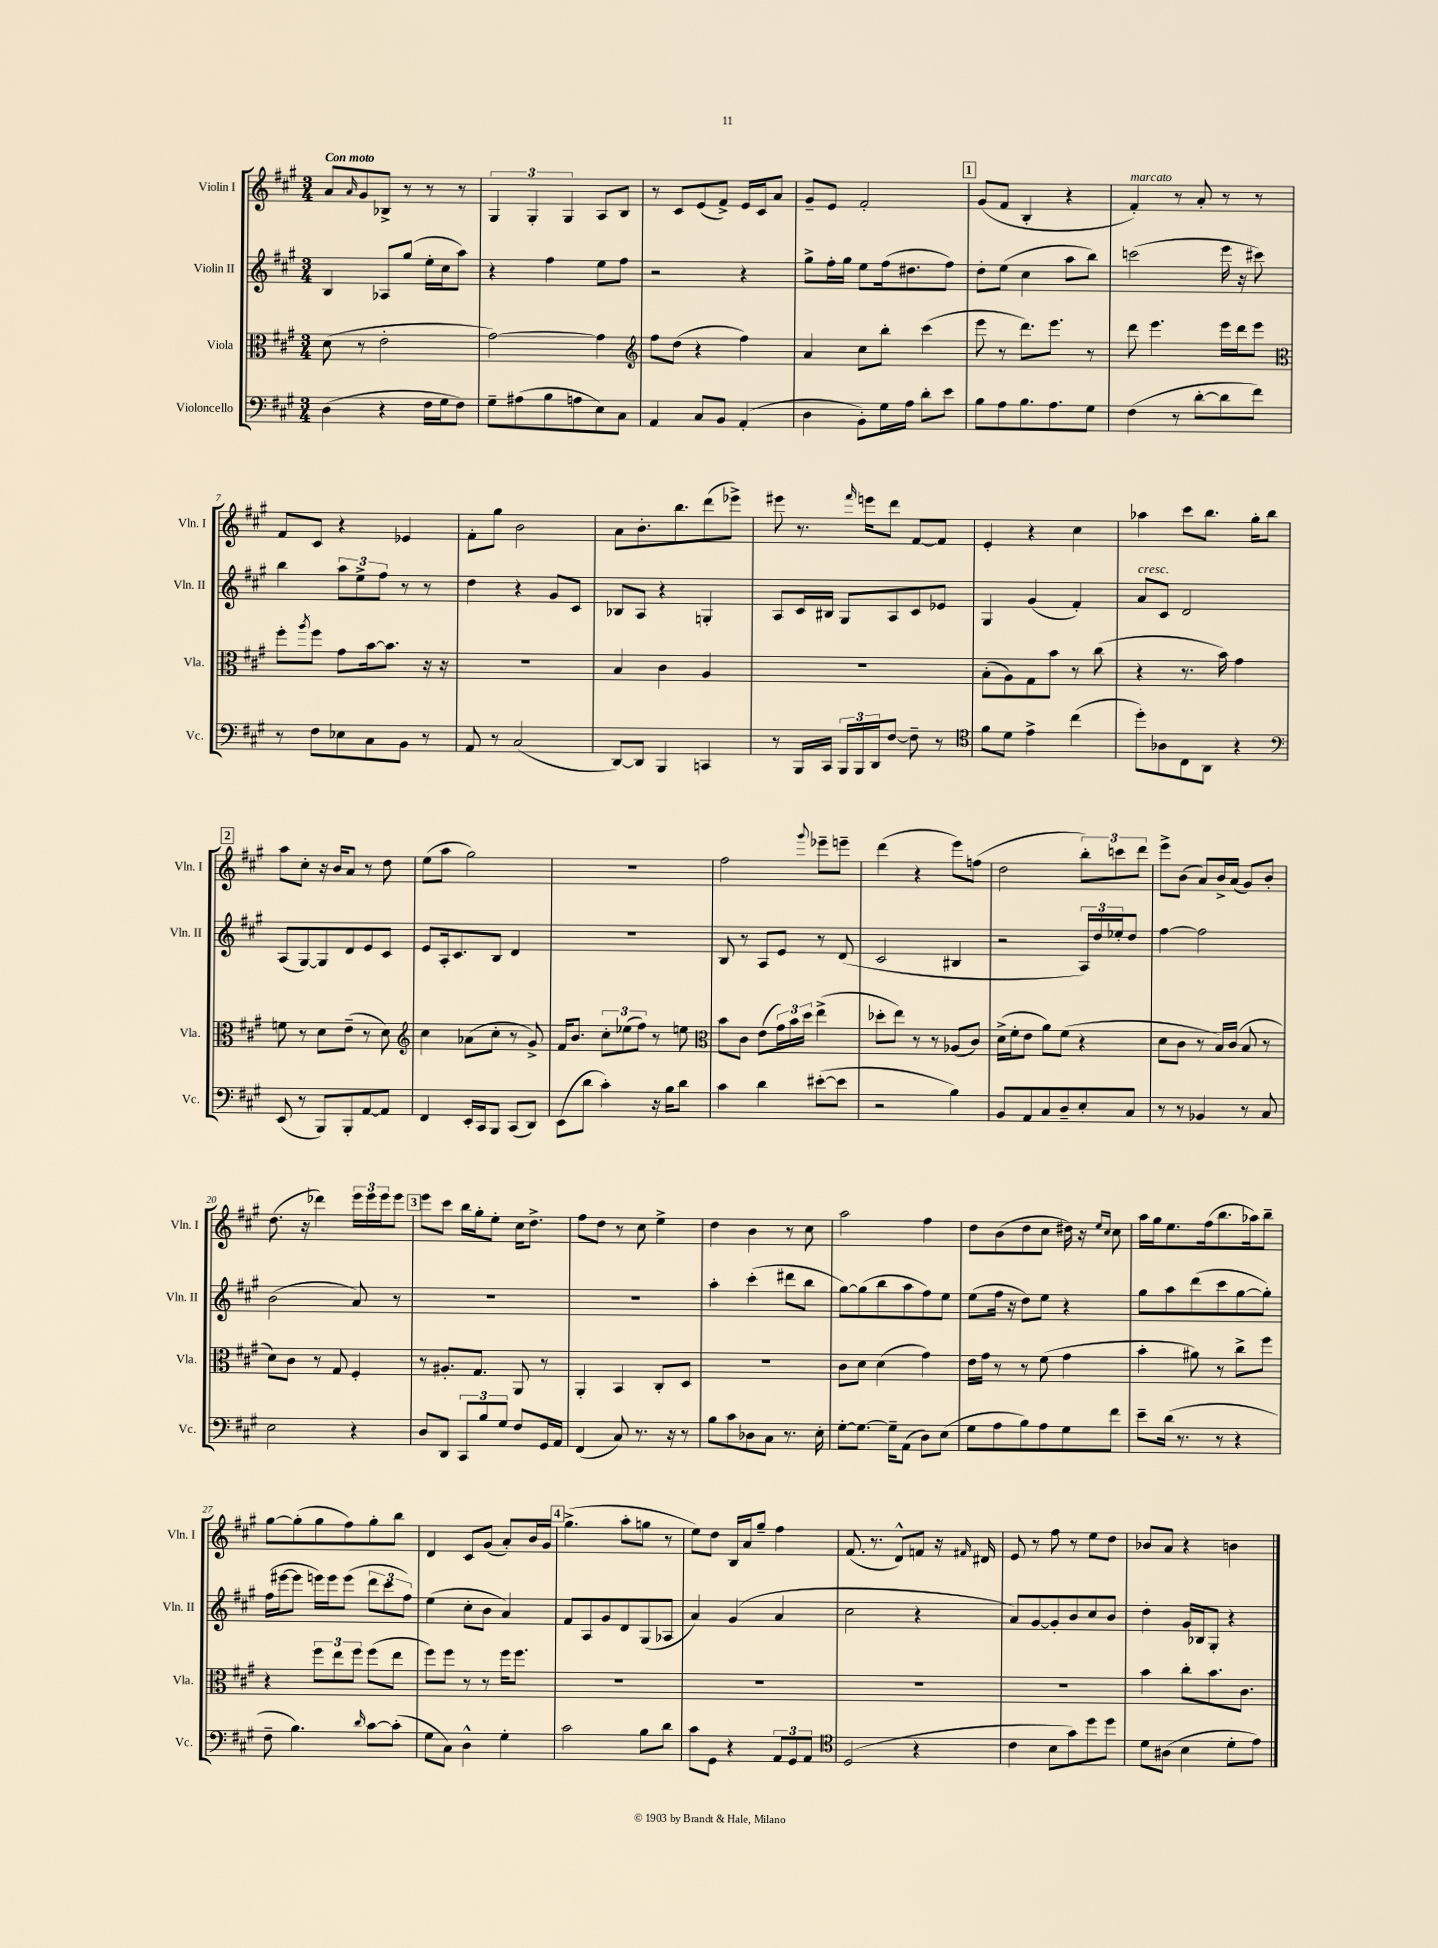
<<
\new StaffGroup <<
\new Staff = "s0" \with { instrumentName = "Violin I" shortInstrumentName = "Vln. I" } {
    \clef treble \key a \major \numericTimeSignature \time 3/4 \tempo "Con moto"
    a'8 \grace { a'16 } gis'8 bes8-> r8 r8 r8 |
    \tuplet 3/2 { gis4 gis4-. gis4 } a8 b8 |
    r8 cis'8 e'8( fis'8->) e'16 cis'16 a'8 |
    gis'8-- e'8 fis'2-. |
    \mark \markup { \box "1" } gis'8( fis'8 b4-. r4 |
    fis'4-.^\markup { \italic "marcato" }) r8 a'8-. r8 r8 |
    fis'8 cis'8 r4 ees'4 |
    fis'8-. gis''8 b'2 |
    a'8 b'8.-. b''8. d'''8( ees'''8->) |
    eis'''8 r8. \grace { fis'''16 } e'''16 d'''8 fis'8~ fis'8 |
    e'4-. r4 cis''4 |
    aes''4 cis'''8 b''8. gis''16-. b''8 |
    \mark \markup { \box "2" } a''8 cis''8-. r16 b'16 a'8 r8 d''8 |
    e''8( a''8 gis''2) |
    R2. |
    fis''2 \appoggiatura { gis'''8 } ees'''8-- e'''8-- |
    d'''4( r4 e'''8) f''8( |
    d''2 \tuplet 3/2 { b''8-.) c'''8 d'''8 } |
    e'''8-> b'8( a'8) b'16-> a'16( gis'8) b'8-. |
    d''8.( r16 des'''4) \tuplet 3/2 { e'''16 e'''16 e'''16 } e'''8 |
    \mark \markup { \box "3" } e'''8 cis'''8 b''16 gis''16-. e''8-. cis''16 d''8.-> |
    fis''8 d''8 r8 cis''8 e''4-> |
    d''4 b'4 r8 cis''8 |
    a''2 fis''4 |
    d''8 b'8( d''8 cis''8 dis''16) r16 \grace { e''16 cis''16 } cis''8 |
    a''16 gis''16 e''8. fis''16( b''8. aes''16) b''8-- |
    gis''8~ gis''8-.( gis''8 fis''8) gis''8-. b''8 |
    d'4 cis'8 gis'8( a'8-.) b'16 gis'16 |
    \mark \markup { \box "4" } gis''4.->( a''8-. g''8 r8 |
    e''8) d''8 b16 a'16 gis''8-- fis''4 |
    fis'8.( r8. d'8-^) f'8 r16 \grace { fis'16 } dis'16 |
    e'8 r8 fis''8 r8 e''8 d''8 |
    bes'8 a'8 r4 b'4 \bar "|." |
}
\new Staff = "s1" \with { instrumentName = "Violin II" shortInstrumentName = "Vln. II" } {
    \clef treble \key a \major \numericTimeSignature \time 3/4
    b4 aes8 gis''8( e''16-. cis''16 a''8) |
    r4 fis''4 e''8 fis''8 |
    r2 r4 |
    gis''8-> fis''16-. gis''16 e''8 fis''16( dis''8. fis''8) |
    \mark \markup { \box "1" } d''8-. e''8( cis''4 a''8 b''8) |
    c'''2( e'''16 r16 cis'''8) |
    b''4 \tuplet 3/2 { a''8 e''8-> fis''8 } r8 r8 |
    d''4 r4 gis'8 cis'8 |
    bes8 a8 r4 g4-. |
    a8 cis'16 bis16 gis8 a8 cis'8 ees'8 |
    gis4 gis'4( fis'4-.) |
    a'8^\markup { \italic "cresc." } cis'8 d'2 |
    \mark \markup { \box "2" } a8( gis8~) gis8 d'8 e'8 cis'8 |
    e'8 a16-. cis'8. b8 d'4 |
    R2. |
    b8 r8 a8 e'8 r8 d'8( |
    cis'2 bis4 |
    r2 \tuplet 3/2 { a16) d''16 ees''16-. } d''8 |
    fis''4~ fis''2 |
    b'2( a'8) r8 |
    \mark \markup { \box "3" } R2. |
    R2. |
    a''4-. cis'''4-.( dis'''8 b''8 |
    gis''8~) gis''8( b''8 a''8 fis''8) e''8 |
    e''8( fis''16 r16 d''8) e''8 r4 |
    gis''8 a''8 d'''8( cis'''8 gis''8~ gis''8-.) |
    fis''16( eis'''16~ eis'''8 e'''16) e'''16 e'''8( \tuplet 3/2 { d'''8 cis'''8 fis''8) } |
    e''4( cis''8-. b'8 a'4) |
    \mark \markup { \box "4" } fis'8 a8 gis'8 d'8 gis8( aes8 |
    a'4) gis'4( a'4 |
    cis''2 r4 |
    a'8) gis'8~ gis'8-. b'8 cis''8 b'8 |
    d''4-. gis'16 bes16 gis8-. r4 \bar "|." |
}
\new Staff = "s2" \with { instrumentName = "Viola" shortInstrumentName = "Vla." } {
    \clef alto \key a \major \numericTimeSignature \time 3/4
    d'8( r8 e'2-. |
    gis'2~) gis'4 |
    \clef treble fis''8 d''8( r4 fis''4) |
    a'4 cis''8 b''8-. cis'''4( |
    \mark \markup { \box "1" } e'''8 r8 d'''8.) e'''8. r8 |
    d'''8 e'''4. e'''16 d'''16 e'''8 |
    \clef alto fis''8-. \acciaccatura { a''8 } fis''8 gis'8 b'16~ b'8. r16 r16 |
    R2. |
    b4 cis'4 a4 |
    R2. |
    b8-.( a8) gis8 b'8 r8 cis''8( |
    r4 r8. b'16) gis'4 |
    \mark \markup { \box "2" } f'8 r8 d'8 e'8--( r8 d'8) |
    \clef treble cis''4 aes'8( cis''8-. r8 gis'8->) |
    fis'16 b'8. \tuplet 3/2 { cis''8-. ees''8( fis''8) } r8 e''8 |
    \clef alto b'8 cis'8 e'8( \tuplet 3/2 { gis'16) b'16 d''16 } e''4->( |
    des''8-. e''8) r8 r8 aes8( cis'8) |
    d'16->( fis'16-. e'8 a'8) fis'8( r4 |
    d'8 cis'8 r8 b16) cis'16( b8 r8 |
    d'8) cis'8 r8 gis8 fis4-. |
    \mark \markup { \box "3" } r8 ais8.-. gis8. a,8 r8 |
    a,4-. b,4 cis8-. d8 |
    R2. |
    cis'8 d'8 d'4( gis'4) |
    e'16 gis'16 r8 r8 fis'8( gis'4 |
    b'4-. ais'8) r8 cis''8-> fis''8 |
    r4 \tuplet 3/2 { fis''8 e''8 fis''8 } fis''8( e''8 |
    fis''8) fis''8 r8 r8 fis''16 fis''8. |
    \mark \markup { \box "4" } R2. |
    R2. |
    R2. |
    R2. |
    b'4 cis''8-. b'8. cis'8. \bar "|." |
}
\new Staff = "s3" \with { instrumentName = "Violoncello" shortInstrumentName = "Vc." } {
    \clef bass \key a \major \numericTimeSignature \time 3/4
    d4( r4 fis16 gis16 fis8) |
    gis8-- ais8( b8 a8 e8) cis8 |
    a,4 cis8 b,8 a,4-.( |
    d4 b,8-.) gis16 a16 d'8-. e'8 |
    \mark \markup { \box "1" } b8 a8 b8. a8. gis8 |
    fis4( r8 d'8~-. d'8 fis'8) |
    r8 fis8 ees8 cis8 b,8 r8 |
    a,8 r8 cis2( |
    d,8~) d,8 b,,4 c,4 |
    r8 b,,16 cis,16 \tuplet 3/2 { b,,16 b,,16 d,16 } fis8~ fis8-- r8 |
    \clef tenor fis'8 d'8 e'4-> cis''4( |
    d''8-.) aes8 cis8 a,8 r4 |
    \mark \markup { \box "2" } \clef bass e,8( r8 b,,8) b,,8-. a,8~ a,8 |
    fis,4 e,16-. cis,16 b,,8 cis,8( d,8) |
    e,8( d'8 cis'4-.) r16 b16 d'8 |
    cis'4 d'4 eis'8~-.( eis'8 |
    r2 b4) |
    b,8 a,8 cis8 d8-- e8-. cis8 |
    r8 r8 bes,4 r8 cis8 |
    e2 r4 |
    \mark \markup { \box "3" } d8 d,8 \tuplet 3/2 { cis,8 b8 gis8 } fis8 gis,16 a,16 |
    fis,4( cis8) r8. r16 r8 |
    b8 cis'8 des8 cis8 r8. e16-. |
    gis8~-. gis8.~ gis16-- a,8( d8) e8( |
    gis8 a8 b8) a8 gis8 fis'8 |
    e'8-- d'16( r8. r8 r4 |
    fis8-- b4.) \grace { d'16 } cis'8~ cis'8-.( |
    gis8 cis8) d4-^ gis4-. |
    \mark \markup { \box "4" } cis'2 b8 d'8 |
    cis'8 gis,8 r4 \tuplet 3/2 { a,8 gis,8 a,8 } |
    \clef tenor d2( r4 |
    cis'4 b8 gis'8) d''8 d''8 |
    d'8 ais8( b4 d'8-. e'8) \bar "|." |
}
>>
>>
